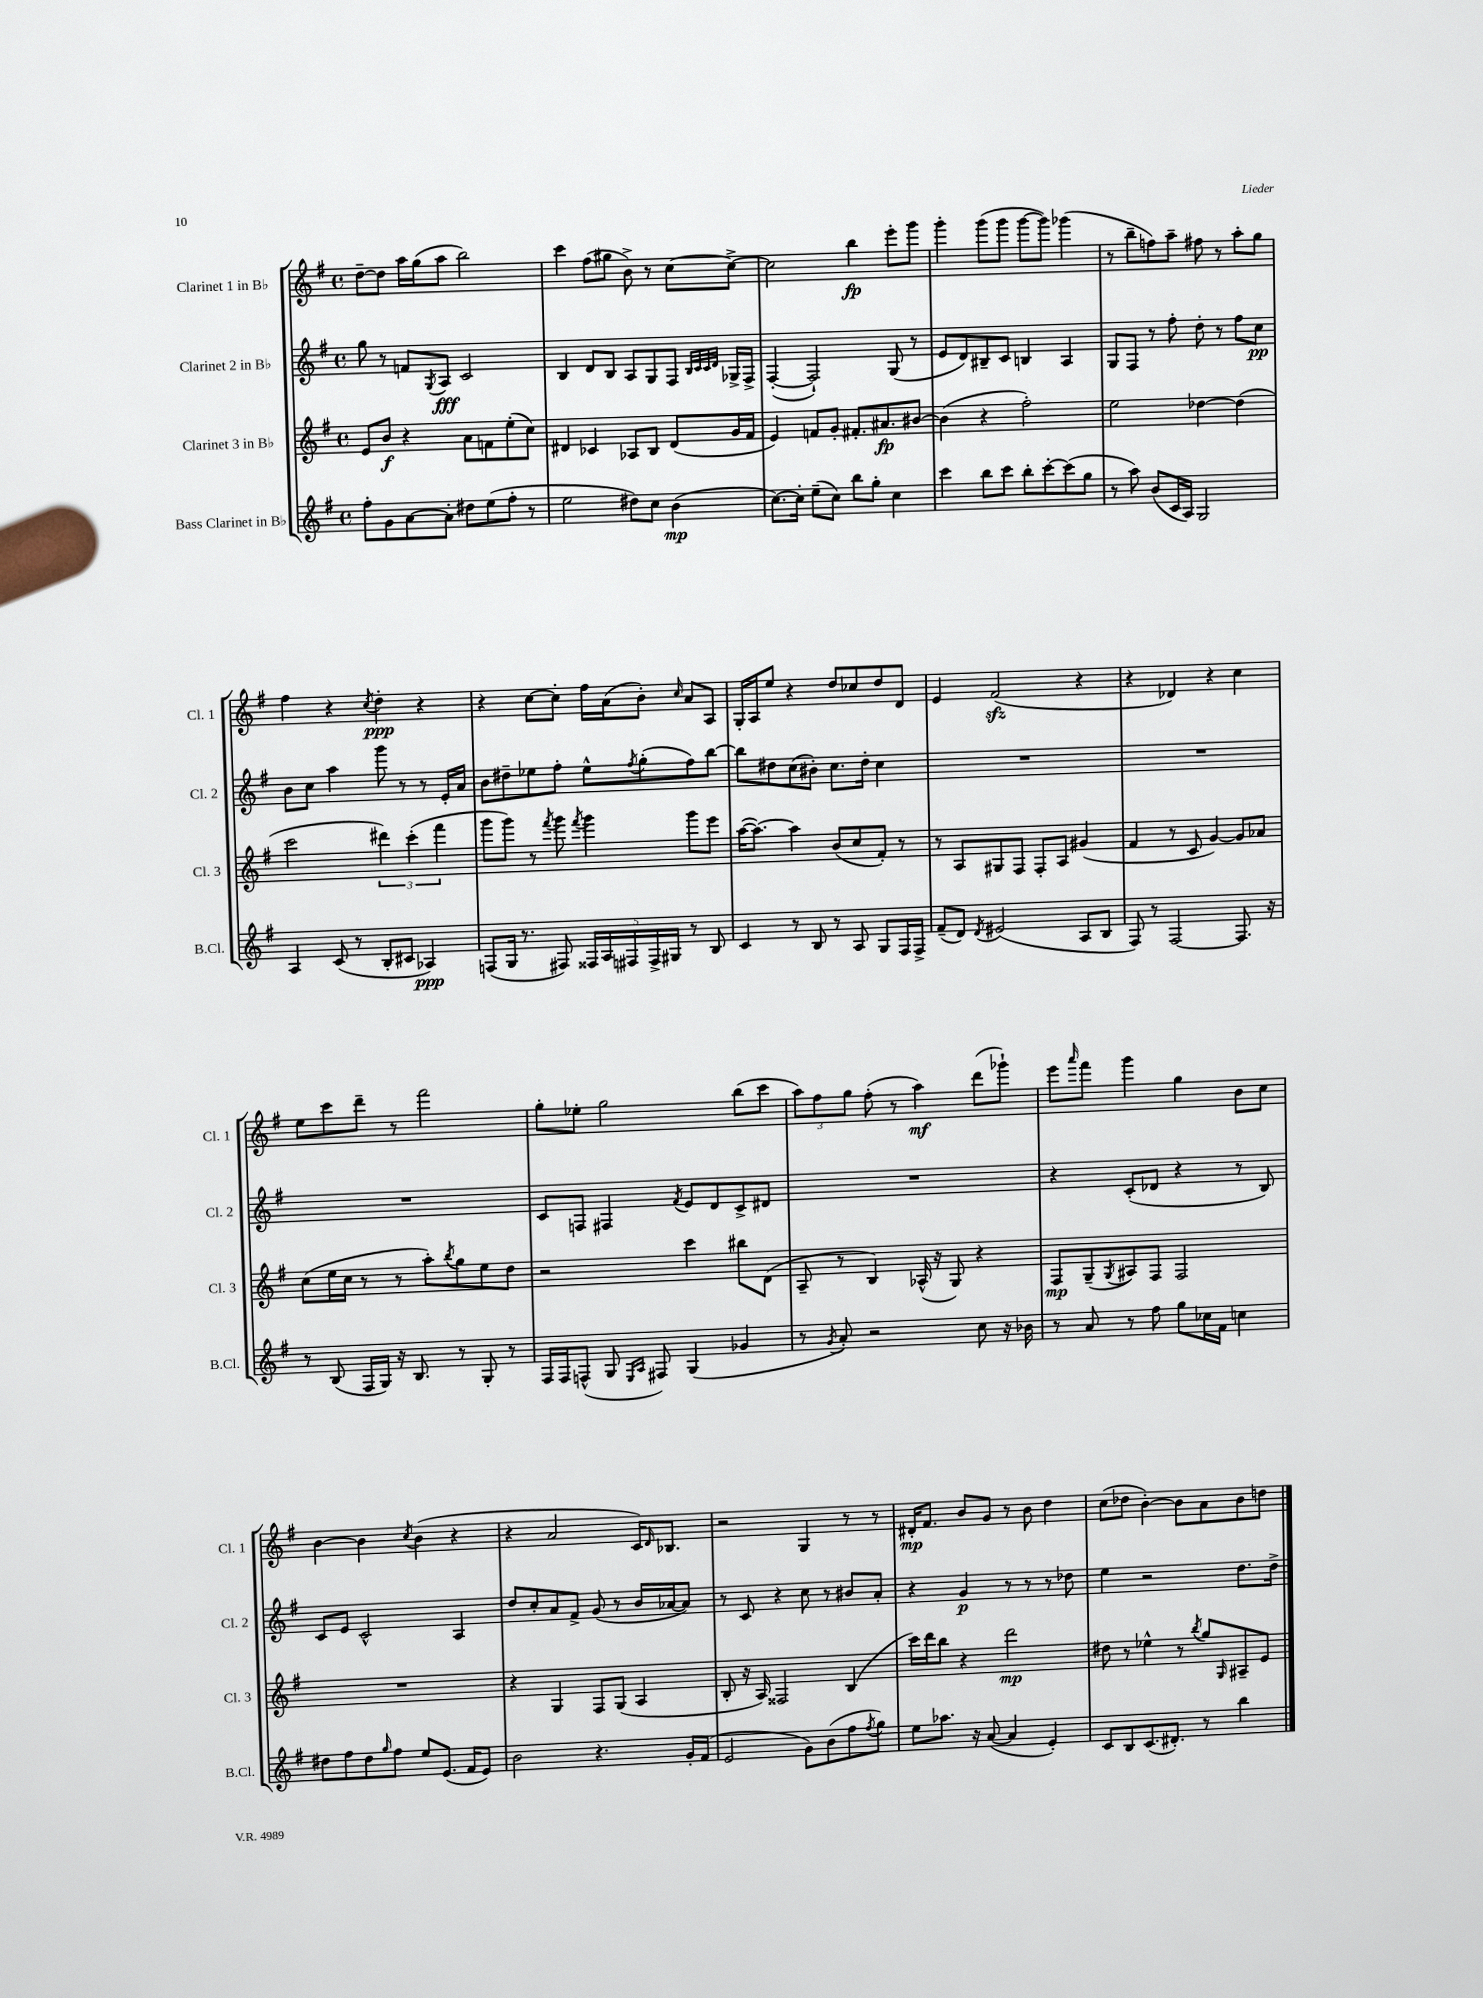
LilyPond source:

<<
\new StaffGroup <<
\new Staff = "s0" \with { instrumentName = "Clarinet 1 in Bb" shortInstrumentName = "Cl. 1" } {
    \clef treble \key g \major \defaultTimeSignature \time 4/4
    d''8~-- d''8 a''16 g''16( a''8 b''2) |
    c'''4 fis''8( gis''8 b'8->) r8 c''8~ c''8~-> |
    c''2 b''4\fp e'''8-. g'''8 |
    g'''4-. g'''8( g'''8 g'''8~ g'''8) ges'''4( |
    r8 b''8-- f''8) a''8-- fis''8 r8 a''8-. g''8 |
    fis''4 r4 \acciaccatura { c''8 } d''4-.\ppp r4 |
    r4 c''8~ c''8-. fis''16 a'16( b'8-.) \grace { c''16 } a'8 a8 |
    g16-. a16 e''8 r4 d''8 ces''8 d''8 d'8 |
    e'4 fis'2\sfz( r4 |
    r4 des'4) r4 c''4 |
    e''8 c'''8 d'''8-- r8 fis'''2 |
    g''8-. ees''8-. g''2 b''8( c'''8 |
    \tuplet 3/2 { a''8) fis''8 g''8 } fis''8-.( r8 a''4\mf) d'''8( ges'''8-!) |
    e'''8 \grace { a'''16 } fis'''8 g'''4 g''4 b'8 c''8 |
    b'4~ b'4 \acciaccatura { c''8 } b'4( r4 |
    r4 a'2 c'16) \grace { d'16 } bes8. |
    r2 g4 r8 r8 |
    dis'16-.\mp fis'8. b'8 g'8 r8 b'8 d''4 |
    c''8( des''8 b'4~-.) b'8 a'8 b'8 d''8 \bar "|." |
}
\new Staff = "s1" \with { instrumentName = "Clarinet 2 in Bb" shortInstrumentName = "Cl. 2" } {
    \clef treble \key g \major \defaultTimeSignature \time 4/4
    g''8 r8 f'8 \acciaccatura { g8 } a8\fff c'2 |
    b4 d'8 b8 a8 g8 fis8 \grace { b32 c'32 c'32 d'32 } ges16-> fis16-> |
    fis4~-.( fis2-!) g8( r8 |
    e'8 d'8) bis8-- c'8 b4 a4 |
    g8 fis8 r8 fis''8-. d''8-. r8 fis''8 c''8\pp |
    b'8 c''8 a''4 g'''8 r8 r8 e'16-. a'16 |
    b'8 dis''8-- ees''8 fis''8-. ees''8-^ \acciaccatura { fis''8 } g''8-.( fis''8) b''8~ |
    b''8 dis''8 c''8( bis'8-.) c''8. dis''16-. c''4 |
    R1 |
    R1 |
    R1 |
    c'8 f8 fis4 \acciaccatura { fis'8 } e'8 d'8 c'8-> dis'8 |
    R1 |
    r4 c'8-.( des'8 r4 r8 b8) |
    c'8 e'8 c'2-^ a4 |
    d''8 c''8-. a'8 fis'8-> g'8( r8 b'16 aes'16~ aes'8) |
    r8 c'8 r4 c''8 r8 bis'8 a'8-. |
    r4 g'4\p r8 r8 r8 des''8 |
    e''4 r2 d''8. d''16-> \bar "|." |
}
\new Staff = "s2" \with { instrumentName = "Clarinet 3 in Bb" shortInstrumentName = "Cl. 3" } {
    \clef treble \key g \major \defaultTimeSignature \time 4/4
    e'8 b'8\f r4 a'8 f'8 e''8-.( c''8) |
    dis'4 ces'4 aes8 b8 dis'8( g'16 fis'16 |
    e'4) f'8 g'8-. fis'8.-. ais'8.\fp bis'8~ |
    bis'4( r4 fis''2-.) |
    e''2 des''4~ des''4( |
    c'''2 \tuplet 3/2 { dis'''4) c'''4-.( fis'''4 } |
    g'''8 g'''8) r8 \acciaccatura { fis'''8 } g'''8 \acciaccatura { fis'''8 } g'''4 g'''8 e'''8 |
    a''16~( a''8.~) a''4 b'8( c''8 fis'8-.) r8 |
    r8 a8 gis8 fis8 fis8-. a8 gis'4( |
    fis'4 r8 c'8 g'4~) g'8 aes'8 |
    c''8( e''16 c''16 r8 r8 a''8-.) \acciaccatura { b''8 } g''8 e''8 d''8 |
    r2 c'''4 bis''8 d'8( |
    a8-- r8 b4) aes16-^( r16 g8) r4 |
    fis8\mp g8--( \acciaccatura { g8 } ais8) fis8 fis2 |
    R1 |
    r4 g4 fis8 g8( a4 |
    b8-. r16 a16) fisis2 b4( |
    c'''16) d'''16 b''8 r4 d'''2\mp |
    dis''8 r8 ees''4-^ r8 \acciaccatura { b''8 } g''8 \grace { g16 } ais8-- e'8 \bar "|." |
}
\new Staff = "s3" \with { instrumentName = "Bass Clarinet in Bb" shortInstrumentName = "B.Cl." } {
    \clef treble \key g \major \defaultTimeSignature \time 4/4
    fis''8-. g'8 a'8~ a'8-. dis''8 e''8( fis''8-. r8 |
    e''2 dis''8) c''8 b'4\mp( |
    c''8.~) c''16-. e''8--( c''8) b''8 g''8-. c''4 |
    c'''4 b''8 c'''8 b''8-. c'''8~-. c'''8( g''8 |
    r8 a''8) b'8( c'16 a16) g2 |
    a4 c'8( r8 b8-. cis'8 aes4\ppp) |
    f8( g16 r8. fis8) \tuplet 5/4 { fisis16 a16 fis16 fis16-> gis16 } r8 b8 |
    c'4 r8 b8 r8 a8 g8 fis16 fis16-> |
    fis'8--( d'8) \acciaccatura { d'8 } eis'2( a8 b8 |
    fis8) r8 fis2~ fis8. r16 |
    r8 b8( fis16 g16) r16 b8. r8 g8-. r8 |
    fis16 fis16 f8-^( g8 \grace { e16 a16 } fis8) g4( ges'4 |
    r8 \acciaccatura { g'8 } a'8-.) r2 c''8 r16 bes'16 |
    r8 a'8 r8 fis''8 g''8 ces''16 fis'16 c''4 |
    dis''8 fis''8 dis''8 \grace { g''16 } fis''8 e''8 e'8.( fis'16 e'8) |
    b'2 r4. g'16-. fis'16( |
    e'2 g'8) b'8( fis''8 \acciaccatura { fis''8 } g''8) |
    e''8 aes''8. r16 a'8~( a'4 e'4-.) |
    c'8 b8 c'8.( dis'8.-.) r8 b''4 \bar "|." |
}
>>
>>
\layout { \context { \Score \remove "Bar_number_engraver" } }
